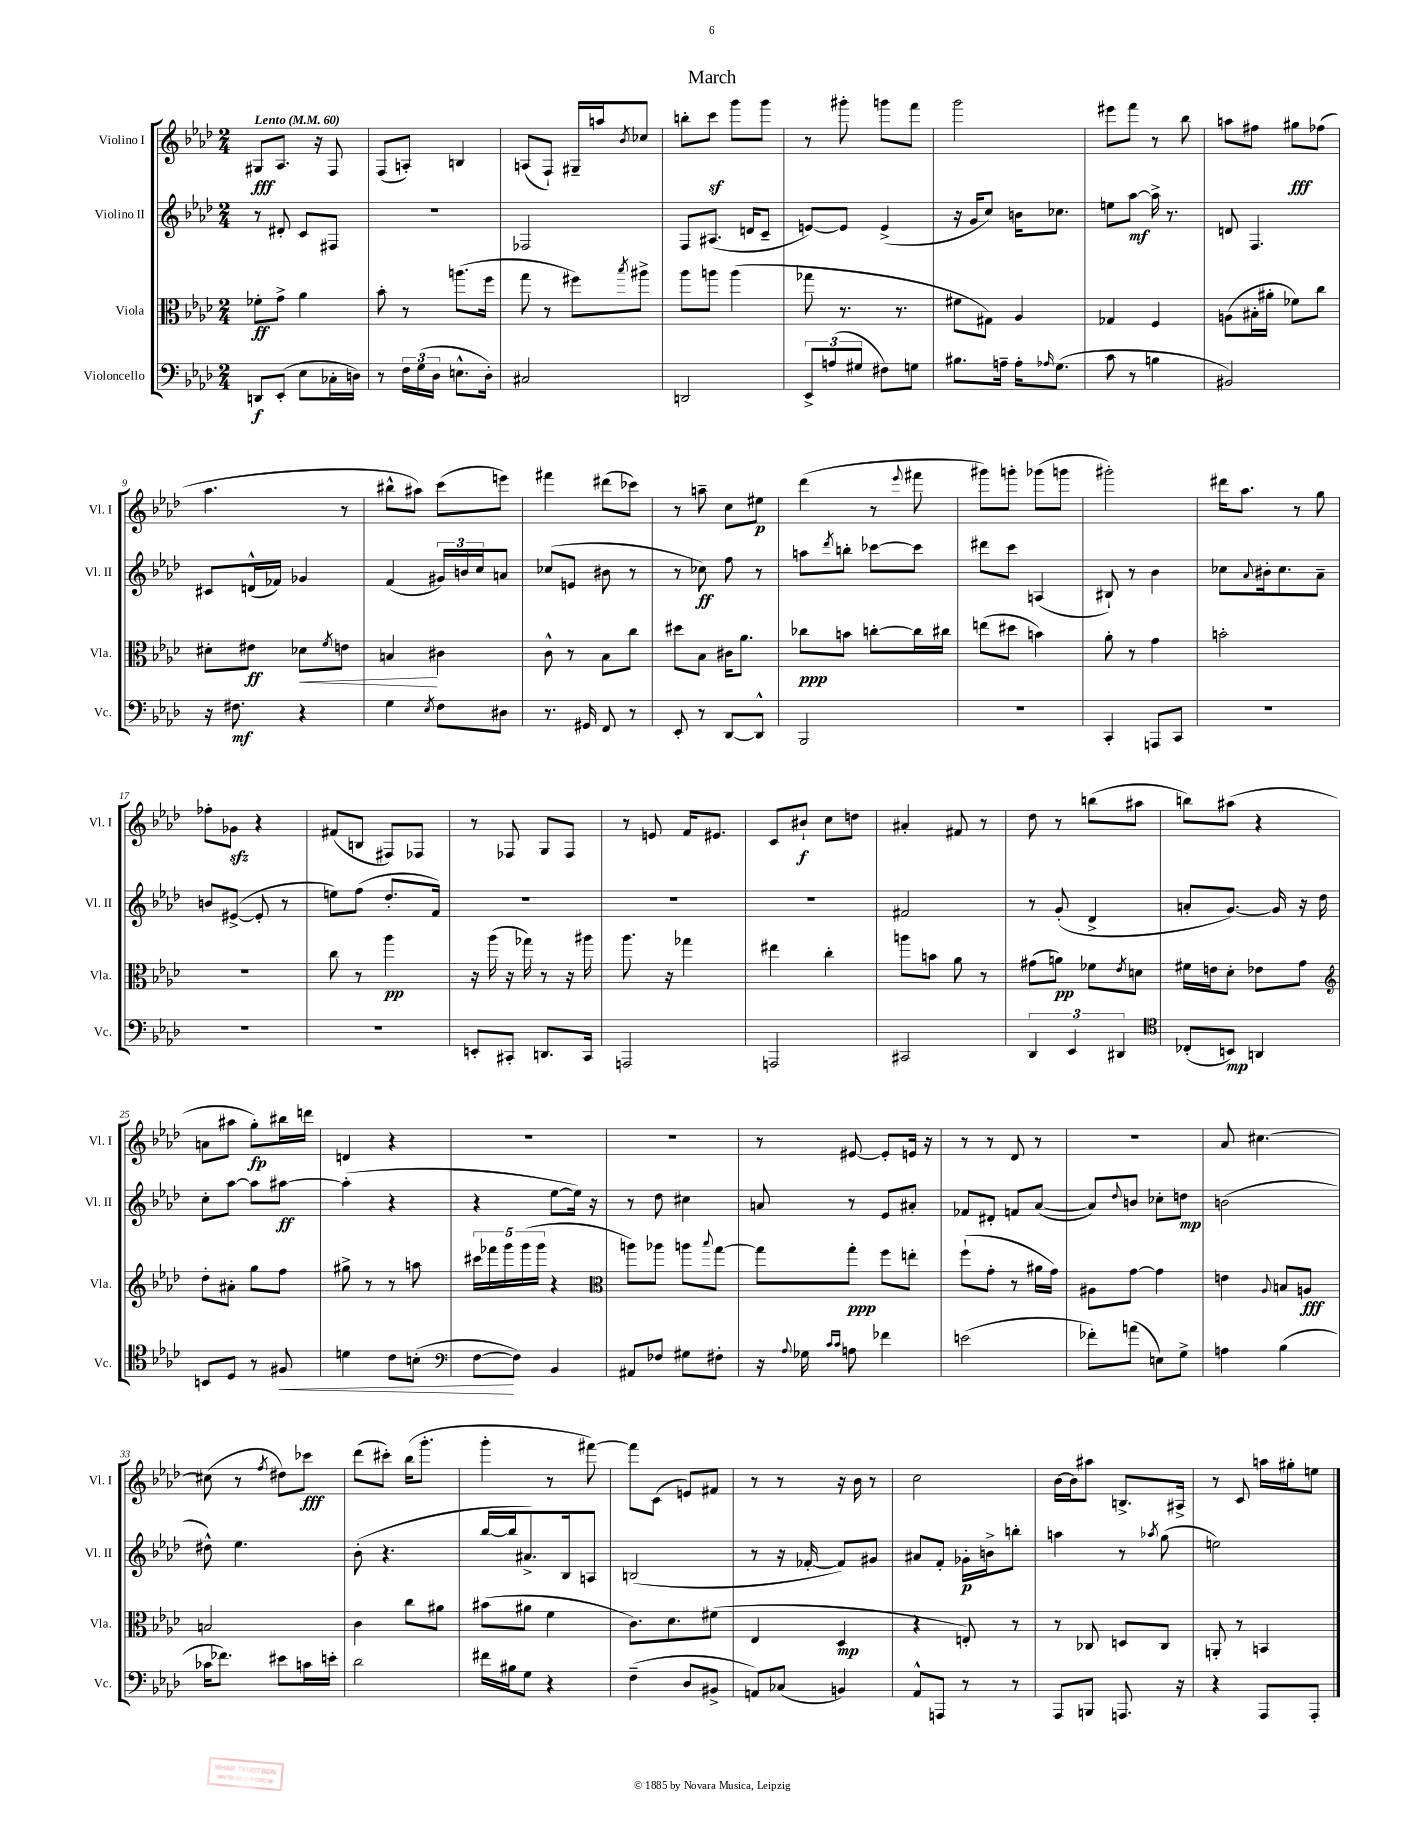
\header { title = "March" }
<<
\new StaffGroup <<
\new Staff = "s0" \with { instrumentName = "Violino I" shortInstrumentName = "Vl. I" } {
    \clef treble \key aes \major \numericTimeSignature \time 2/4 \tempo "Lento" 4 = 60
    gis8\fff aes8. r16 f8 |
    f8( a8-.) b4 |
    a8( f8-!) gis16-- a''16 \acciaccatura { bes'8 } ces''8 |
    b''8-. c'''8\sf g'''8 g'''8 |
    r8 gis'''8-. g'''8 f'''8 |
    g'''2 |
    eis'''8 f'''8 r8 bes''8 |
    a''8 fis''8 gis''8\fff fes''8( |
    aes''4. r8 |
    bis''8-^ ais''8) c'''8( e'''8) |
    fis'''4 dis'''8( ces'''8) |
    r8 a''8-- c''8 eis''8\p |
    des'''4( r8 \appoggiatura { ees'''8 } fis'''8 |
    gis'''8) g'''8-. ges'''8( g'''8 |
    gis'''2-.) |
    dis'''16 aes''8. r8 g''8 |
    fes''8-. ges'8\sfz r4 |
    fis'8( b8 fis8) fes8 |
    r8 fes8 g8 fes8 |
    r8 e'8 f'16 eis'8. |
    c'8 bis'8-!\f c''8 d''8 |
    ais'4-. fis'8 r8 |
    des''8 r8 b''8( ais''8 |
    b''8) ais''8( r4 |
    a'8 ais''8 g''8-.\fp) bis''16 d'''16 |
    d'4 r4 |
    r2 |
    R2 |
    r8 eis'8~ eis'8-. e'16 r16 |
    r8 r8 des'8 r8 |
    r2 |
    aes'8 cis''4.~ |
    cis''8( r8 \acciaccatura { f''8 } dis''8) ces'''8\fff |
    des'''8( cis'''8-.) bes''16( g'''8.-. |
    g'''4-. r8 fis'''8~) |
    fis'''8 c'8( e'8) fis'8 |
    r8 r8 r16 bes'16 r8 |
    c''2 |
    bes'16~ bes'16 ais''8 b8.-> ais16-> |
    r8 c'8 a''16 gis''16-. e''8 \bar "|." |
}
\new Staff = "s1" \with { instrumentName = "Violino II" shortInstrumentName = "Vl. II" } {
    \clef treble \key aes \major \numericTimeSignature \time 2/4
    r8 dis'8-. c'8 fis8 |
    R2 |
    fes2 |
    f8 ais8.( d'16 c'8-- |
    e'8~) e'8 e'4->( |
    r16 g'16 c''8) b'16 ces''8. |
    e''8 aes''8~\mf aes''16-> r8. |
    d'8 f4. |
    cis'8 d'16-^( fes'16) ges'4 |
    f'4( \tuplet 3/2 { gis'16) b'16 c''16 } a'8 |
    ces''8( e'8 bis'8 r8 |
    r8 ces''8\ff) f''8 r8 |
    a''8 \acciaccatura { des'''8 } b''8-. ces'''8~ ces'''8 |
    dis'''8 c'''8 a4( |
    bis8-!) r8 bes'4 |
    ces''8 \appoggiatura { aes'8 } bis'16-. ces''8. aes'8-- |
    b'8 eis'8~->( eis'8-. r8 |
    e''8) f''8( des''8.-. f'16) |
    R2 |
    R2 |
    R2 |
    fis'2 |
    r8 g'8-.( des'4-> |
    a'8-. g'8.~) g'16 r16 des''16 |
    c''8-. aes''8~ aes''8 ais''8~\ff |
    ais''4-.( r4 |
    r4 ees''8~ ees''16) r16 |
    r8 des''8 cis''4 |
    a'8 r8 ees'8 ais'8-. |
    fes'8 dis'8-. f'8 aes'8~( |
    aes'8) \appoggiatura { des''8 } b'8 ces''8-. d''8\mp |
    b'2( |
    dis''8-^) ees''4. |
    bes'8-.( r4. |
    bes''16~ bes''16 ais'8.->) bes16 a8 |
    b2( |
    r8 r16 fes'16~-. fes'8) gis'8 |
    ais'8 f'8-. ges'16-.\p b'16-> b''8-. |
    a''4 r8 \acciaccatura { aes''8 } g''8( |
    e''2) \bar "|." |
}
\new Staff = "s2" \with { instrumentName = "Viola" shortInstrumentName = "Vla." } {
    \clef alto \key aes \major \numericTimeSignature \time 2/4
    fes'8-.\ff g'8-> aes'4 |
    bes'8-. r8 a''8.( f''16 |
    g''8 r8 fis''8) \acciaccatura { bes''8 } ais''8-> |
    aes''8 a''8 a''4( |
    ges''8 r8. r8. |
    fis'8 gis8) aes4 |
    ges4 f4 |
    a8( bis16-. ais'16-. fes'8) c''8 |
    dis'8-. eis'8\ff des'8\< \acciaccatura { f'8 } e'8 |
    b4\! cis'4 |
    c'8-^ r8 bes8 c''8 |
    dis''8 bes8 cis'16 aes'8. |
    ces''8\ppp b'8 c''8~-. c''16 cis''16 |
    e''8( dis''8 b'4) |
    aes'8-. r8 g'4 |
    b'2-. |
    r2 |
    c''8 r8 aes''4\pp |
    r16 aes''16( r16 ges''16) r8 r16 ais''16 |
    aes''8. r16 ges''4 |
    eis''4 c''4-. |
    a''8 b'8 aes'8 r8 |
    gis'8( a'8\pp) fes'8 \acciaccatura { ees'8 } d'8 |
    fis'16 e'16 des'8-. ees'8 g'8 |
    \clef treble des''8-. ais'8-. g''8 f''8 |
    gis''8-> r8 r8 a''8 |
    \tuplet 5/4 { cis'''16 fes'''16 g'''16 g'''16( g'''16 } r4 |
    \clef alto a''8) aes''8 a''8 \appoggiatura { bes''8 } g''8~ |
    g''8 g''8-.\ppp f''8 e''8-. |
    f''8-!( g'8-. r8 ais'16 g'16) |
    ais8 g'8~ g'4 |
    e'4 \appoggiatura { aes8 } b8 a8\fff |
    b2 |
    c'4 c''8 ais'8 |
    bis'8( ais'8 f'4 |
    c'8.) des'8. fis'8( |
    ees4 des4\mp |
    r4 e8-.) r8 |
    r8 ces8 d8 ces8 |
    a,8-. r8 b,4 \bar "|." |
}
\new Staff = "s3" \with { instrumentName = "Violoncello" shortInstrumentName = "Vc." } {
    \clef bass \key aes \major \numericTimeSignature \time 2/4
    d,8\f ees,8-.( ees8 ces16-. d16) |
    r8 \tuplet 3/2 { f16 g16( des16 } e8.-^ des16-.) |
    cis2 |
    d,2 |
    \tuplet 3/2 { ees,8-> a8( gis8 } fis8) g8 |
    bis8. a16-- a16-. \grace { aes16 } g8.( |
    c'8 r8 b4 |
    bis,2) |
    r16 fis8.\mf r4 |
    g4 \acciaccatura { ees8 } f8 dis8 |
    r8. gis,16 f,8 r8 |
    ees,8-. r8 des,8~ des,8-^ |
    bes,,2 |
    r2 |
    c,4-. a,,8 c,8 |
    R2 |
    R2 |
    R2 |
    e,8-. cis,8-. d,8. cis,16 |
    a,,2 |
    a,,2 |
    cis,2 |
    \tuplet 3/2 { des,4 ees,4 dis,4 } |
    \clef tenor ces8-.( b,8\mp) a,4 |
    b,8 des8 r8 fis8\< |
    d'4 c'8 b8-.( |
    \clef bass f8~\! f8) bes,4 |
    ais,8 fes8 gis8 fis8-. |
    r16 \appoggiatura { aes8 } ges16 \grace { c'16 c'16 } a8 fes'4 |
    e'2( |
    fes'8-.) a'8( e8) g8-> |
    a4 bes4( |
    ces'16 fes'8.) eis'8 c'16 e'16-. |
    des'2 |
    fis'16 bis16 g8 r4 |
    f4--( des8 bis,8-> |
    a,8) ces8( b,4) |
    aes,8-^ a,,8 r8 r8 |
    aes,,8 b,,8 a,,8. r16 |
    r4 aes,,8 aes,,8-. \bar "|." |
}
>>
>>
